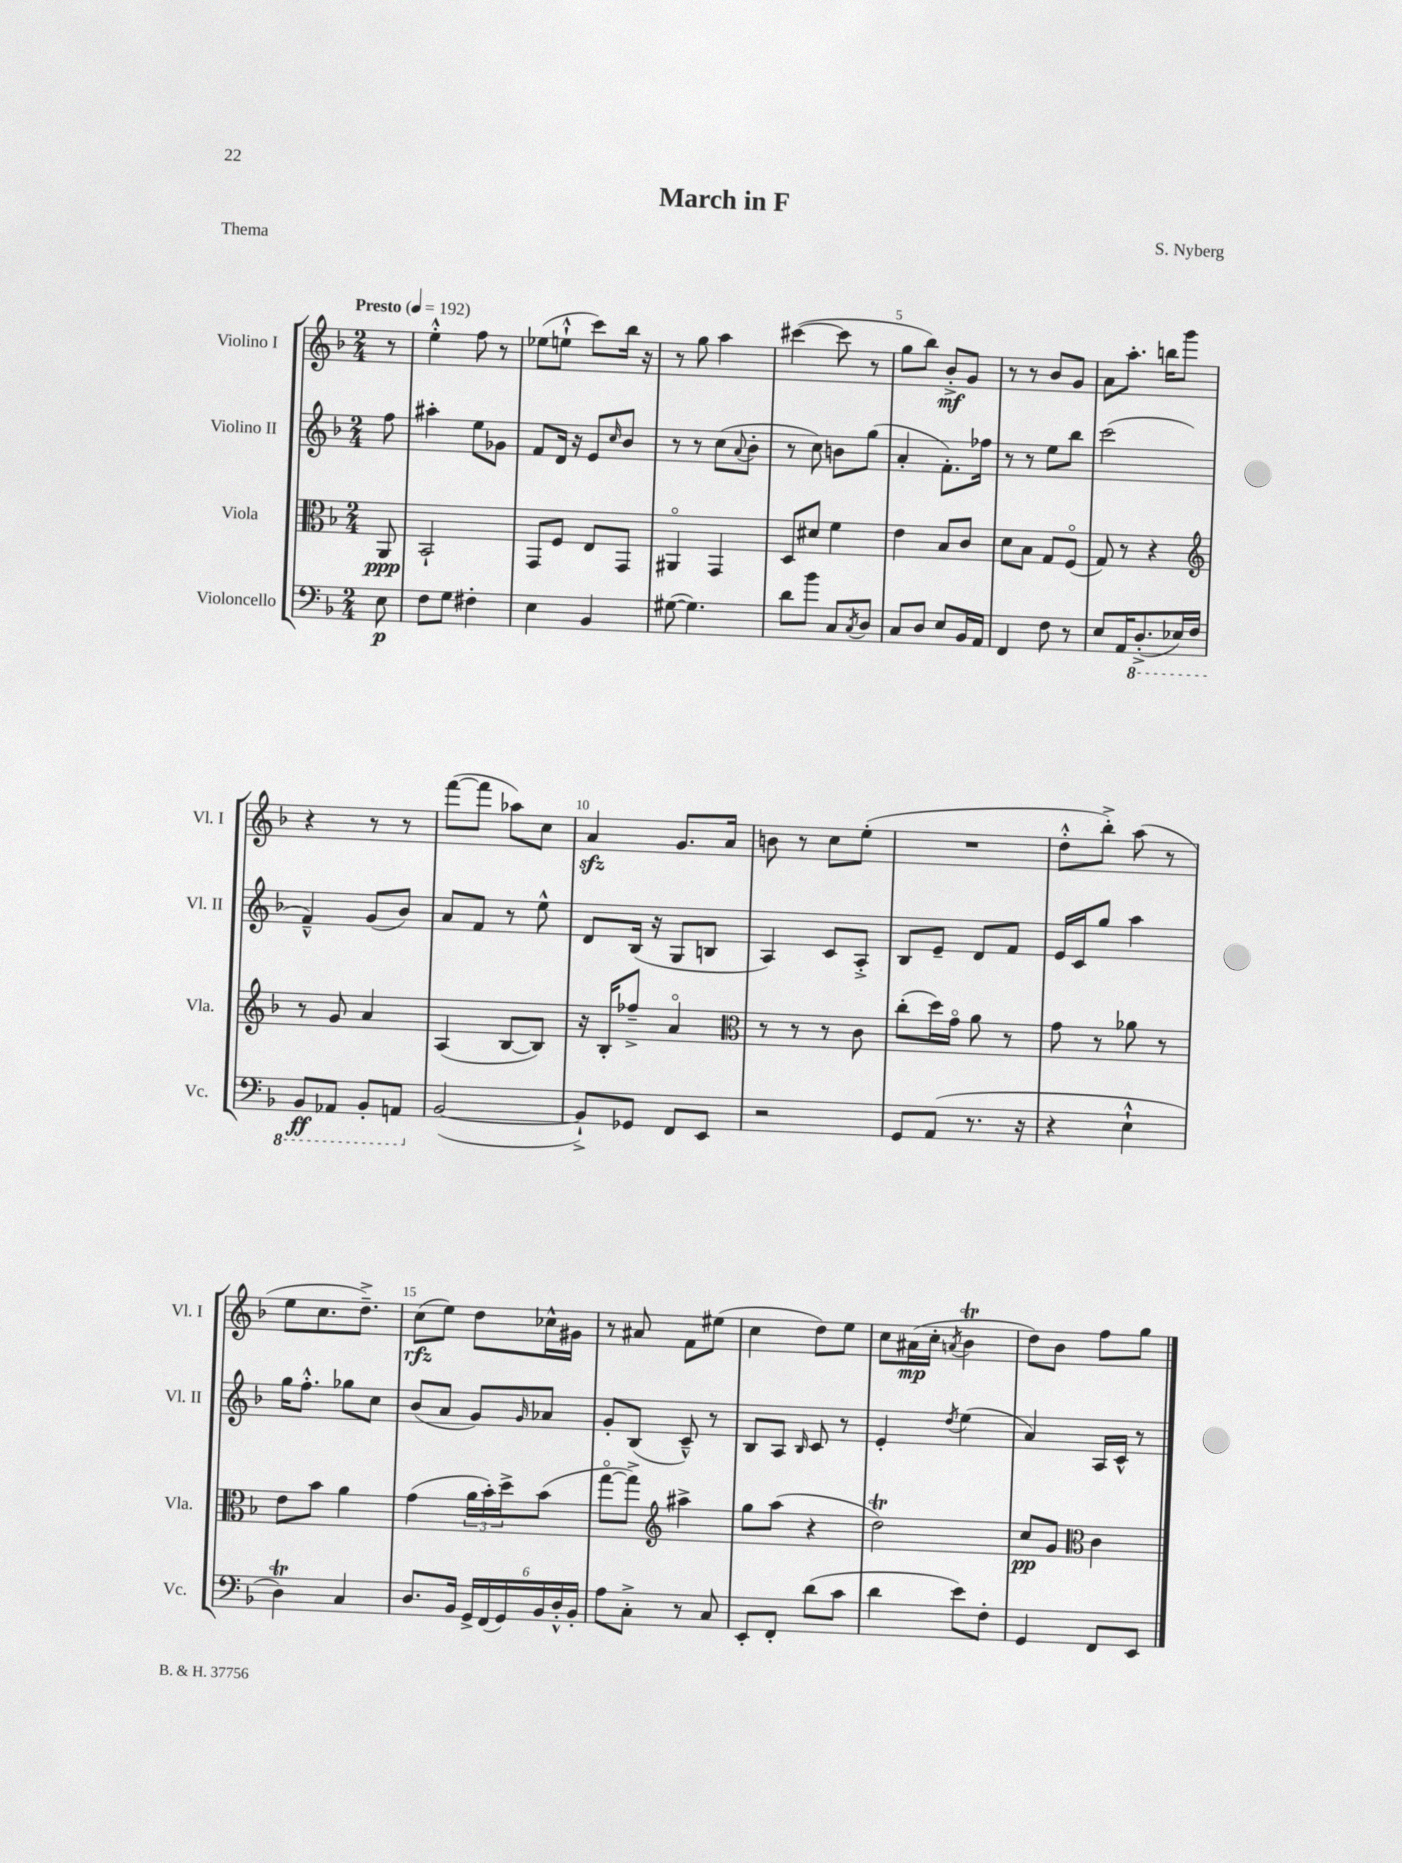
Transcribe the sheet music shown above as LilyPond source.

\header { title = "March in F" composer = "S. Nyberg" piece = "Thema" }
<<
\new StaffGroup <<
\new Staff = "s0" \with { instrumentName = "Violino I" shortInstrumentName = "Vl. I" } {
    \clef treble \key f \major \numericTimeSignature \time 2/4 \partial 8 \tempo "Presto" 4 = 192
    r8 |
    e''4-.-^ f''8 r8 |
    ees''8( e''8-!-^ c'''8) bes''16 r16 |
    r8 g''8 a''4 |
    cis'''4~( cis'''8 r8 |
    g''8 bes''8) bes'8-.->\mf g'8 |
    r8 r8 bes'8 g'8 |
    a'8 a''8.-. b''16 g'''8 |
    r4 r8 r8 |
    f'''8~( f'''8 aes''8) c''8 |
    a'4\sfz g'8. a'16 |
    b'8 r8 c''8 e''8-.( |
    R2 |
    d''8-.-^ bes''8-.->) a''8( r8 |
    e''8 c''8. d''8.--->) |
    c''8\rfz( e''8) d''8 ces''16-^ gis'16 |
    r8 ais'8 f'8 eis''8( |
    c''4 d''8) e''8 |
    c''8 ais'16\mp( c''16-. \acciaccatura { a'8 } bes'4\trill |
    d''8) bes'8 f''8 g''8 \bar "|." |
}
\new Staff = "s1" \with { instrumentName = "Violino II" shortInstrumentName = "Vl. II" } {
    \clef treble \key f \major \numericTimeSignature \time 2/4 \partial 8
    f''8 |
    ais''4-. e''8 ges'8 |
    f'8 d'16 r16 e'8 \grace { c''16 } bes'8 |
    r8 r8 c''8( \appoggiatura { a'8 } bes'8-. |
    r8 c''8) b'8 g''8( |
    a'4-. f'8.-.) fes''16 |
    r8 r8 e''8 bes''8 |
    c'''2( |
    f'4---^) g'8( bes'8) |
    a'8 f'8 r8 e''8-^ |
    d'8 bes16( r16 g8 b8 |
    a4) c'8 a8-.-> |
    bes8 e'8-- d'8 f'8 |
    e'16 c'16 g''8 a''4 |
    g''16 f''8.-.-^ ges''8 c''8 |
    bes'8( a'8 g'8) \grace { g'16 } aes'8 |
    g'8-. bes8( c'8---^) r8 |
    bes8 a8 \grace { bes16 } c'8 r8 |
    e'4-. \acciaccatura { d''8 } e''4( |
    a'4) a16 c'16-^ r8 \bar "|." |
}
\new Staff = "s2" \with { instrumentName = "Viola" shortInstrumentName = "Vla." } {
    \clef alto \key f \major \numericTimeSignature \time 2/4 \partial 8
    a,8\ppp |
    bes,2-! |
    g,8 f8 e8 g,8 |
    ais,4\flageolet g,4 |
    d8 dis'8 f'4 |
    e'4 bes8 c'8 |
    d'8 bes8 g8 f8\flageolet( |
    g8) r8 r4 |
    \clef treble r8 g'8 a'4 |
    a4( bes8~ bes8) |
    r16 bes16-. fes''8---> a'4\flageolet |
    \clef alto r8 r8 r8 c'8 |
    c''8-.( d''16) g'16\flageolet a'8 r8 |
    g'8 r8 aes'8 r8 |
    e'8 bes'8 a'4 |
    g'4( \tuplet 3/2 { a'16 bes'16-.) d''16-> } bes'8( |
    g''8~\flageolet g''8->) \clef treble ais''4-> |
    g''8 a''8( r4 |
    d''2\trill) |
    c''8\pp g'8 \clef alto c'4 \bar "|." |
}
\new Staff = "s3" \with { instrumentName = "Violoncello" shortInstrumentName = "Vc." } {
    \clef bass \key f \major \numericTimeSignature \time 2/4 \partial 8
    e8\p |
    f8 g8 fis4-. |
    e4 bes,4 |
    gis8~( gis4.) |
    d'8 bes'8 c8 \acciaccatura { c8 } d8 |
    c8 d8 e8 bes,16 a,16 |
    f,4 f8 r8 |
    e8 a,16 \ottava #-1 d,8.-.->( ees,16) f,16 |
    bes,,8\ff aes,,8 bes,,8-. a,,8 \ottava #0 |
    bes,2~( |
    bes,8-!->) ges,8 f,8 e,8 |
    r2 |
    g,8 a,8( r8. r16 |
    r4 e4-!-^ |
    d4\trill) c4 |
    d8. bes,16 \tuplet 6/4 { g,16-> f,16( g,16) bes,16 d16-.-^ bes,16-. } |
    a8 c8-.-> r8 c8 |
    e,8-. f,8-. d'8( c'8 |
    d'4 e'8) f8-. |
    g,4 f,8 e,8 \bar "|." |
}
>>
>>
\layout { \context { \Score \override BarNumber.break-visibility = ##(#f #t #t) barNumberVisibility = #(every-nth-bar-number-visible 5) } }
